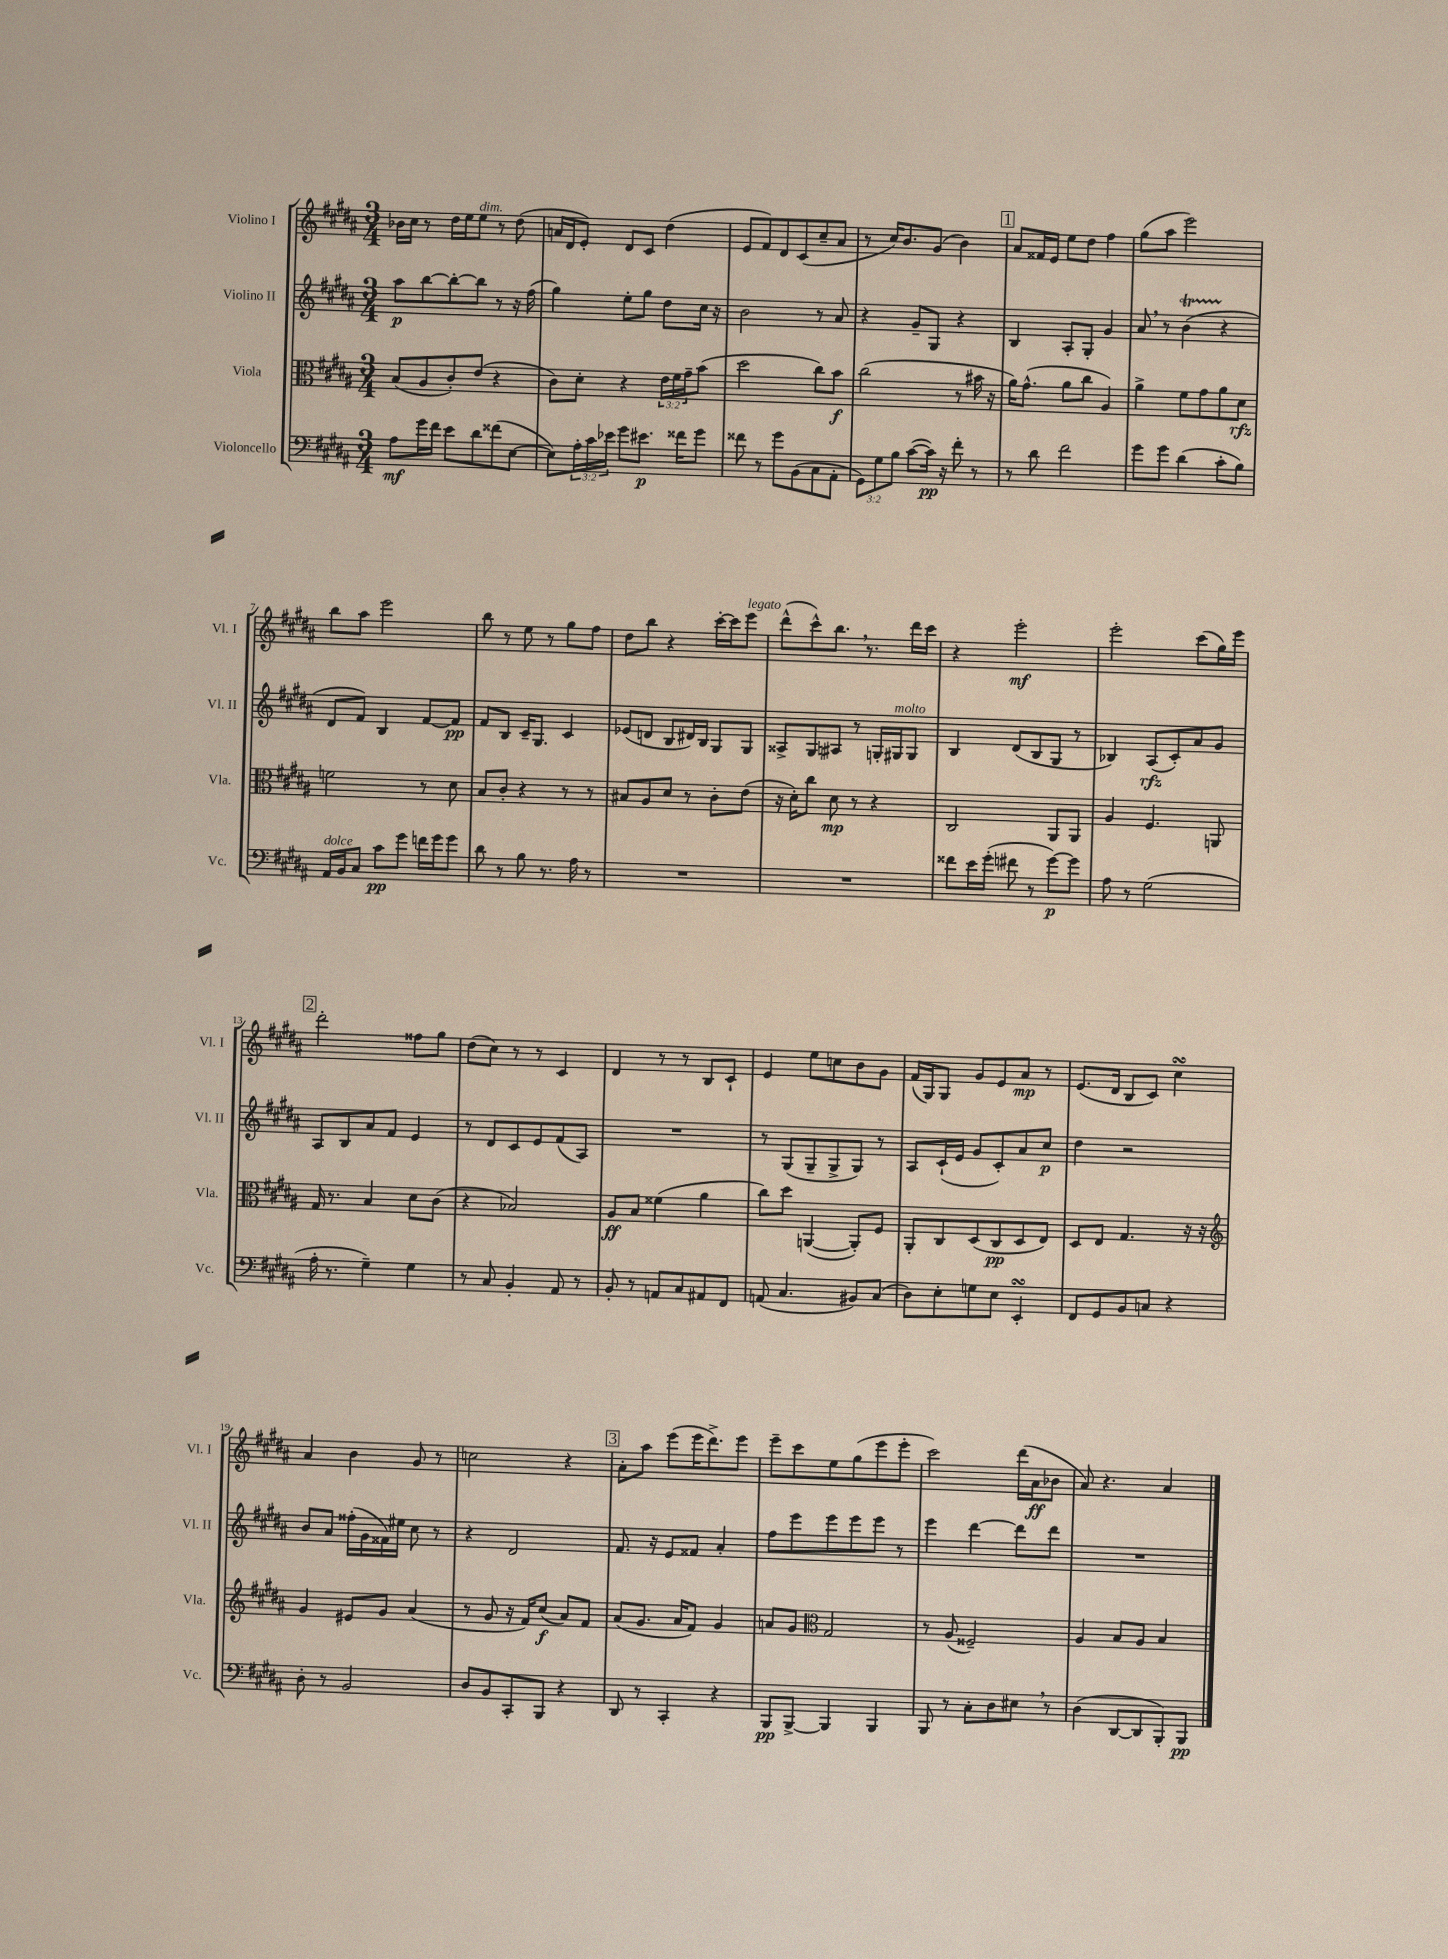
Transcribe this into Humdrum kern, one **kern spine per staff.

**kern	**kern	**kern	**kern
*staff4	*staff3	*staff2	*staff1
*clefF4	*clefC3	*clefG2	*clefG2
*k[f#c#g#d#a#]	*k[f#c#g#d#a#]	*k[f#c#g#d#a#]	*k[f#c#g#d#a#]
*M3/4	*M3/4	*M3/4	*M3/4
8A#\L	(8B/L	8aa#\L	16b-\LL
.	.	.	16cc#\JJ
16g#\L	8A#/	[8bb\	8r
16f#\JJ	.	.	.
8e\L	8c#'/)	8bb'\_	16dd#\LL
.	.	.	16ee\J
8d#\	(8e/J	8bb\]J	8ee\J
(8f##\	4r	8r	8r
[8E\J	.	16r	(8dd#\
.	.	(16ff#\	.
=	=	=	=
8E\]L)	8c#\L)	4gg#\)	16a/LL
.	.	.	16d#/J
24A#'\L	8d#'\J	.	8e'/J)
24c#\	.	.	.
24e-\JJ	.	.	.
8g#\L	4r	8ee'\L	8d#/L
8.e#\J	.	8gg#\J	8c#/J
.	24e\LL	8dd#\L	(4dd#\
.	24f#\	.	.
16f##\LK	.	.	.
.	24g#~\J	.	.
8g#\J	(8b\J	16cc#\Jk	.
.	.	16r	.
=	=	=	=
8f##\	2dd#\	2b\	8e/L
8r	.	.	8f#/)
8g#\L	.	.	8d#/
(8BB\	.	.	(8c#/
8C#\	8cc#\L)	8r	8cc#~/
8AA#'\J	8b\J	8a#/	8a#/J
=	=	=	=
12GG#\L)	(2cc#\	4r	8r
12G#\	.	.	.
.	.	.	16cc#/LK)
12B\J	.	.	.
.	.	.	8.b/
([8c#\L	.	8g#~/L	.
16c#\]Jk)	.	8G#/J	(8g#/J
16r	.	.	.
8f#'\	8r	4r	4b\)
8r	16b#\	.	.
.	16r	.	.
=	=	=	=
8r	16a#\LK)	4B/	8a#/L
.	(8.g#^^\J	.	.
8d#\	.	.	16f##/L
.	.	.	16e/JJ
2f#\	8a#\L	8A#'/L	8ee\L
.	8cc#\J	8G#'/J	8dd#\J
.	4A#/)	4g#/	4ff#\
=	=	=	=
8g#\L	4a#^\	8a#/	(8gg#\L
8g#\J	.	8r	8aa#\J
(4d#\	8f#\L	(4b\	2eee\)
.	8g#\	.	.
8c#'\L	8a#\	4r	.
8B\J)	8d#\J	.	.
=	=	=	=
16AA#/LL	2f\	8d#/L	8bb\L
16BB/J	.	.	.
8C#/J	.	8f#/J)	8aa#\J
8c#\L	.	4B/	2eee\
8g#\J	.	.	.
16f\LL	8r	[8f#/L	.
16g#\J	.	.	.
8g#\J	8d#\	8f#/]J	.
=	=	=	=
8d#\	8B/L	8f#/L	8bb\
8r	8c#'/J	8B/J	8r
8B\	4r	16c#~/LK	8ee\
.	.	8.G#/J	.
8.r	.	.	8r
.	8r	4c#/	8gg#\L
16A#\	.	.	.
8r	8r	.	8ff#\J
=	=	=	=
2.r	8B#/L	(8e-/L	8dd#\L
.	8A#/	8d/J	8bb\J
.	8d#/J	8B/L	4r
.	8r	16d#/L)	.
.	.	16B/JJ	.
.	8c#'\L	8G#/L	[16ccc#'\LL
.	.	.	16ccc#\]J
.	(8e\J	8G#/J	8eee\J
=	=	=	=
2.r	16r	8A##^/L	(8ddd#^^\L
.	16d#'\LK)	.	.
.	8cc#\J	8G#/	8ccc#^^\)
.	8d#\	8A#/J	8.bb\J
.	8r	8r	.
.	.	.	8.r
.	4r	16G'/LL	.
.	.	16G#/J	.
.	.	8G#/J	16ddd#\LL
.	.	.	16ccc#\JJ
=	=	=	=
8f##\L	2C#/	4B/	4r
16e\L	.	.	.
(16g#'\JJ	.	.	.
8f#\	.	(8d#/L	2eee'\
8r	.	8B/	.
[8g#\L)	8AA#/L	8G#/J	.
8g#\]J	8AA#/J	8r	.
=	=	=	=
8A#\	4A#/	4B-/)	2eee'\
8r	.	.	.
(2G#\	4.F#/	(8A#/L	.
.	.	8c#'/)	.
.	.	8a#/	(8ccc#\L
.	8AA/	8g#/J	16gg#\L)
.	.	.	16eee\JJ
=	=	=	=
16A#'\	16G#/	8A#/L	2ddd#'\
8.r	8.r	.	.
.	.	8B/	.
4G#~\)	4B/	8a#/	.
.	.	8f#/J	.
4G#\	8d#\L	4e/	8ff##\L
.	(8c#\J	.	8gg#\J
=	=	=	=
8r	4r	8r	(8dd#\L
8C#/	.	8d#/L	8cc#\J)
4BB'/	2B-/)	8c#/	8r
.	.	8e/	8r
8AA#/	.	(8f#/	4c#/
8r	.	8A#/J)	.
=	=	=	=
8BB'/	8A#/L	2.r	4d#/
8r	8B/J	.	.
8AA/L	(4f##\	.	8r
8C#/	.	.	8r
8AA#/	4a#\	.	8B/L
8FF#/J	.	.	8c#`/J
=	=	=	=
(8AA/	8cc#\L)	8r	4e/
4.C#/	8dd#\J	(8G#/L	.
.	([4AA/	8G#~/	8ee\L
.	.	8G#^/	8cc\
8BB#/L)	8AA'/]L)	8G#/J)	8b\
(8C#/J	8F#/J	8r	8g#\J
=	=	=	=
8D#\L)	8AA#'/L	8A#/L	(16f#/LL
.	.	.	16G#/J)
8E'\	8C#/	(16c#`/L	8G#/J
.	.	16e/JJ	.
8G\	(8D#/	8g#/L	8g#/L
8E\J	8C#/	8c#'/)	8e/
4EE'/	8D#/	8a#/	8a#/J
.	8E/J)	8cc#/J	8r
=	=	=	=
8FF#/L	8D#/L	4dd#\	(8.e/L
8GG#/	8E/J	.	.
.	.	.	16d#/Jk
8BB/	4.G#/	2r	8B/L
8C/J	.	.	8c#/J)
4r	.	.	4cc#\
.	16r	.	.
.	16r	.	.
=	=	=	=
*	*clefG2	*	*
8D#'\	4g#/	8b/L	4a#/
8r	.	8a#/J	.
2BB/	8e#/L	(16ff##'\LL	4b\
.	.	16g#\	.
.	8g#/J	16f##\)	.
.	.	16ee#\JJ	.
.	(4a#/	8cc#\	8g#/
.	.	8r	8r
=	=	=	=
8D#/L	8r	4r	2cc\
8BB/	8g#/	.	.
8CC#'/	16r	2d#/	.
.	16f#/LK)	.	.
8BBB/J	(8cc#/J	.	.
4r	8a#/L)	.	4r
.	8f#/J	.	.
=	=	=	=
8DD#/	(8a#/L	8.f#/	8a#'\L
8r	8.g#/J	.	8aa#\J
.	.	16r	.
4CC#'/	.	8e/L	(8eee\L
.	16a#/LK	.	.
.	8f#/J)	8f##/J	16eee\K
.	.	.	8.ddd#^\)
4r	4g#/	4a#'/	.
.	.	.	8eee\J
=	=	=	=
8BBB/L	8a/L	8ff#\L	8eee~\L
[8BBB^/J	8g#/J	8eee\	8ccc#\
*	*clefC3	*	*
4BBB/]	2G#/	8eee\	8ee\
.	.	8eee\	(8gg#\
4BBB/	.	8eee\J	8eee\
.	.	8r	8eee'\J
=	=	=	=
8BBB/	8r	4eee\	2ccc#\)
8r	(8A#/	.	.
8C#'\L	2F##~/)	[4ddd#\	.
8D#\	.	.	.
8E#\J	.	8ddd#\]L	(16ddd#\LL
.	.	.	16a#\J
8r	.	8ddd#\J	8b-\J
=	=	=	=
(4D#\	4A#/	2.r	8a#/)
.	.	.	4.r
[8DD#/L	8B/L	.	.
8DD#/]	8A#/J	.	.
8BBB'/)	4B/	.	4a#/
8BBB/J	.	.	.
==	==	==	==
*-	*-	*-	*-
